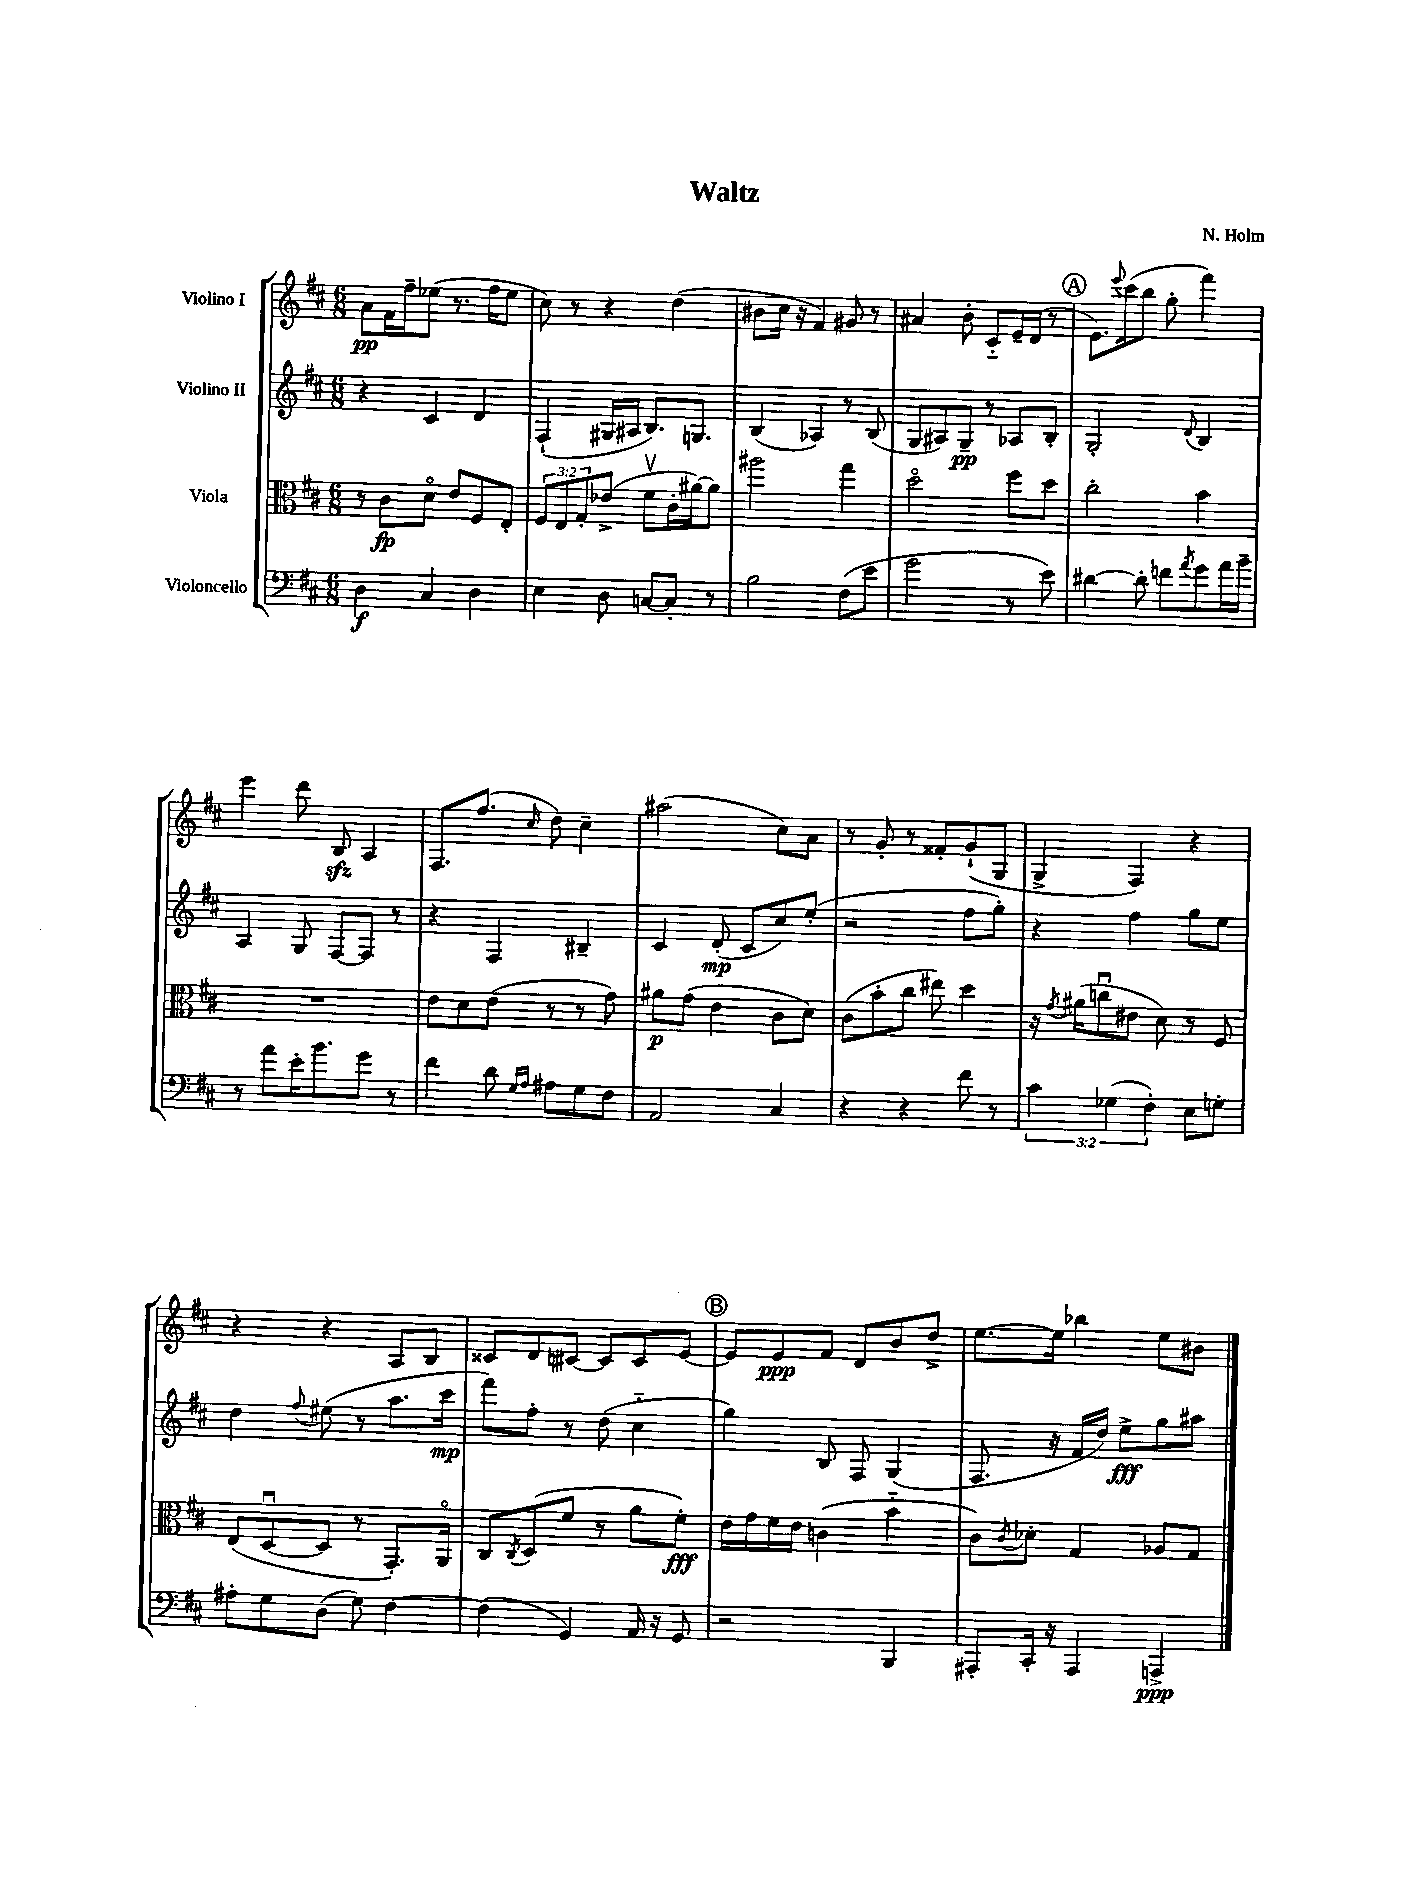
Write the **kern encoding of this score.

**kern	**kern	**kern	**kern
*staff4	*staff3	*staff2	*staff1
*clefF4	*clefC3	*clefG2	*clefG2
*k[f#c#]	*k[f#c#]	*k[f#c#]	*k[f#c#]
*M6/8	*M6/8	*M6/8	*M6/8
4D	8r	4r	8a
.	8c#	.	16f#
.	.	.	16ff#~
4C#	8do	4c#	(8ee-
.	8e	.	8.r
4D	8F#	4d	.
.	.	.	16ff#
.	8E'	.	8ee-
=	=	=	=
4E	12F#	(4F#`	8cc#)
.	12E	.	.
.	.	.	8r
.	12G'	.	.
8D	(8e-^	16G#	4r
.	.	16A#	.
[8C	8f#v	8.B)	.
8C']	16c#'	.	(4dd
.	[16a#)	8.G	.
8r	8a#]	.	.
=	=	=	=
2B	2aa#	(4B	8b#
.	.	.	16cc#
.	.	.	16r
.	.	4A-)	4f#)
(8F#	4gg	8r	8g#
8e	.	(8B	8r
=	=	=	=
2g	2ddo	8G	4a#
.	.	8A#)	.
.	.	8G~	8b'
.	.	8r	8c#'~
8r	8ff#	8A-	16e~
.	.	.	(16d
8e)	8dd	8B'	8r
=	=	=	=
[4d#	2cc#'	2G'	8.e)
.	.	.	8qqeee
.	.	.	(16ccc#
8d#']	.	.	8bb
8f	.	.	8gg'
8qa	.	8qqd	.
8g	4b	4B	4fff#)
16a	.	.	.
16b~	.	.	.
=	=	=	=
8r	2.r	4A	4eee
8a	.	.	.
16e'	.	8G	8ddd
8.b	.	.	.
.	.	[8F#	8B
8g	.	8F#]	4A
8r	.	8r	.
=	=	=	=
4f#	8e	4r	8.F#
.	8d	.	.
.	.	.	(8.ff#
8d	(8e	4F#	.
16qqG	.	.	.
16qqA	.	.	16qqcc#
8A#	8r	.	8dd)
8G	8r	4B#~	4cc#~
8F#	8g)	.	.
=	=	=	=
2AA	8a#	4c#	(2aa#
.	(8g	.	.
.	4e	(8d'	.
.	.	8c#	.
4C#	8c#	8cc#)	8cc#)
.	8d)	(8ee'	8a
=	=	=	=
4r	(8c#	2r	8r
.	8b'	.	8g'
4r	8cc#	.	8r
.	8ee#)	.	8f##'
8f#	4dd	8ff#	(8g`
8r	.	8gg')	8G
=	=	=	=
6c#	16r	4r	4G^
.	8qg	.	.
.	(16a#	.	.
.	8ccu	.	.
(6G-	.	.	.
.	8e#	4ff#	4F#)
6F#')	.	.	.
.	8d)	.	.
8E	8r	8gg	4r
8G'	8F#	8ee	.
=	=	=	=
8A#'	(8E	4dd	4r
8G	[8Du	.	.
.	.	8qqff#	.
(8D	8D]	(8ee#	4r
8G)	8r	8r	.
[4F#	8.GG')	8.aa	8A
.	.	.	8B
.	16AAo	16ccc#	.
=	=	=	=
(4F#]	8C#	8fff#)	8c##
.	8qC#	.	.
.	(8D	8ff#'	8d
4GG)	8f#	8r	[8c#
.	8r	(8dd	8c#]
16AA	8a	4cc#'~	8c#
16r	.	.	.
8GG	8f#')	.	[8e
=	=	=	=
2r	16e	4gg)	8e]
.	16g	.	.
.	16f#	.	8e
.	16e	.	.
.	(4c	8B	8f#
.	.	8F#	8d
4BBB	4b'~	(4G	8b
.	.	.	8dd^
=	=	=	=
8AAA#'	8c#)	8.F#	[8.ee
.	8qc#	.	.
16CC#'	8d-'	.	.
16r	.	16r	16ee]
4AAA#	4G	16f#	4bb-
.	.	16dd)	.
.	.	8ee^	.
4AAA^	8A-	8gg	8ee
.	8G	8aa#	8b#
==	==	==	==
*-	*-	*-	*-
